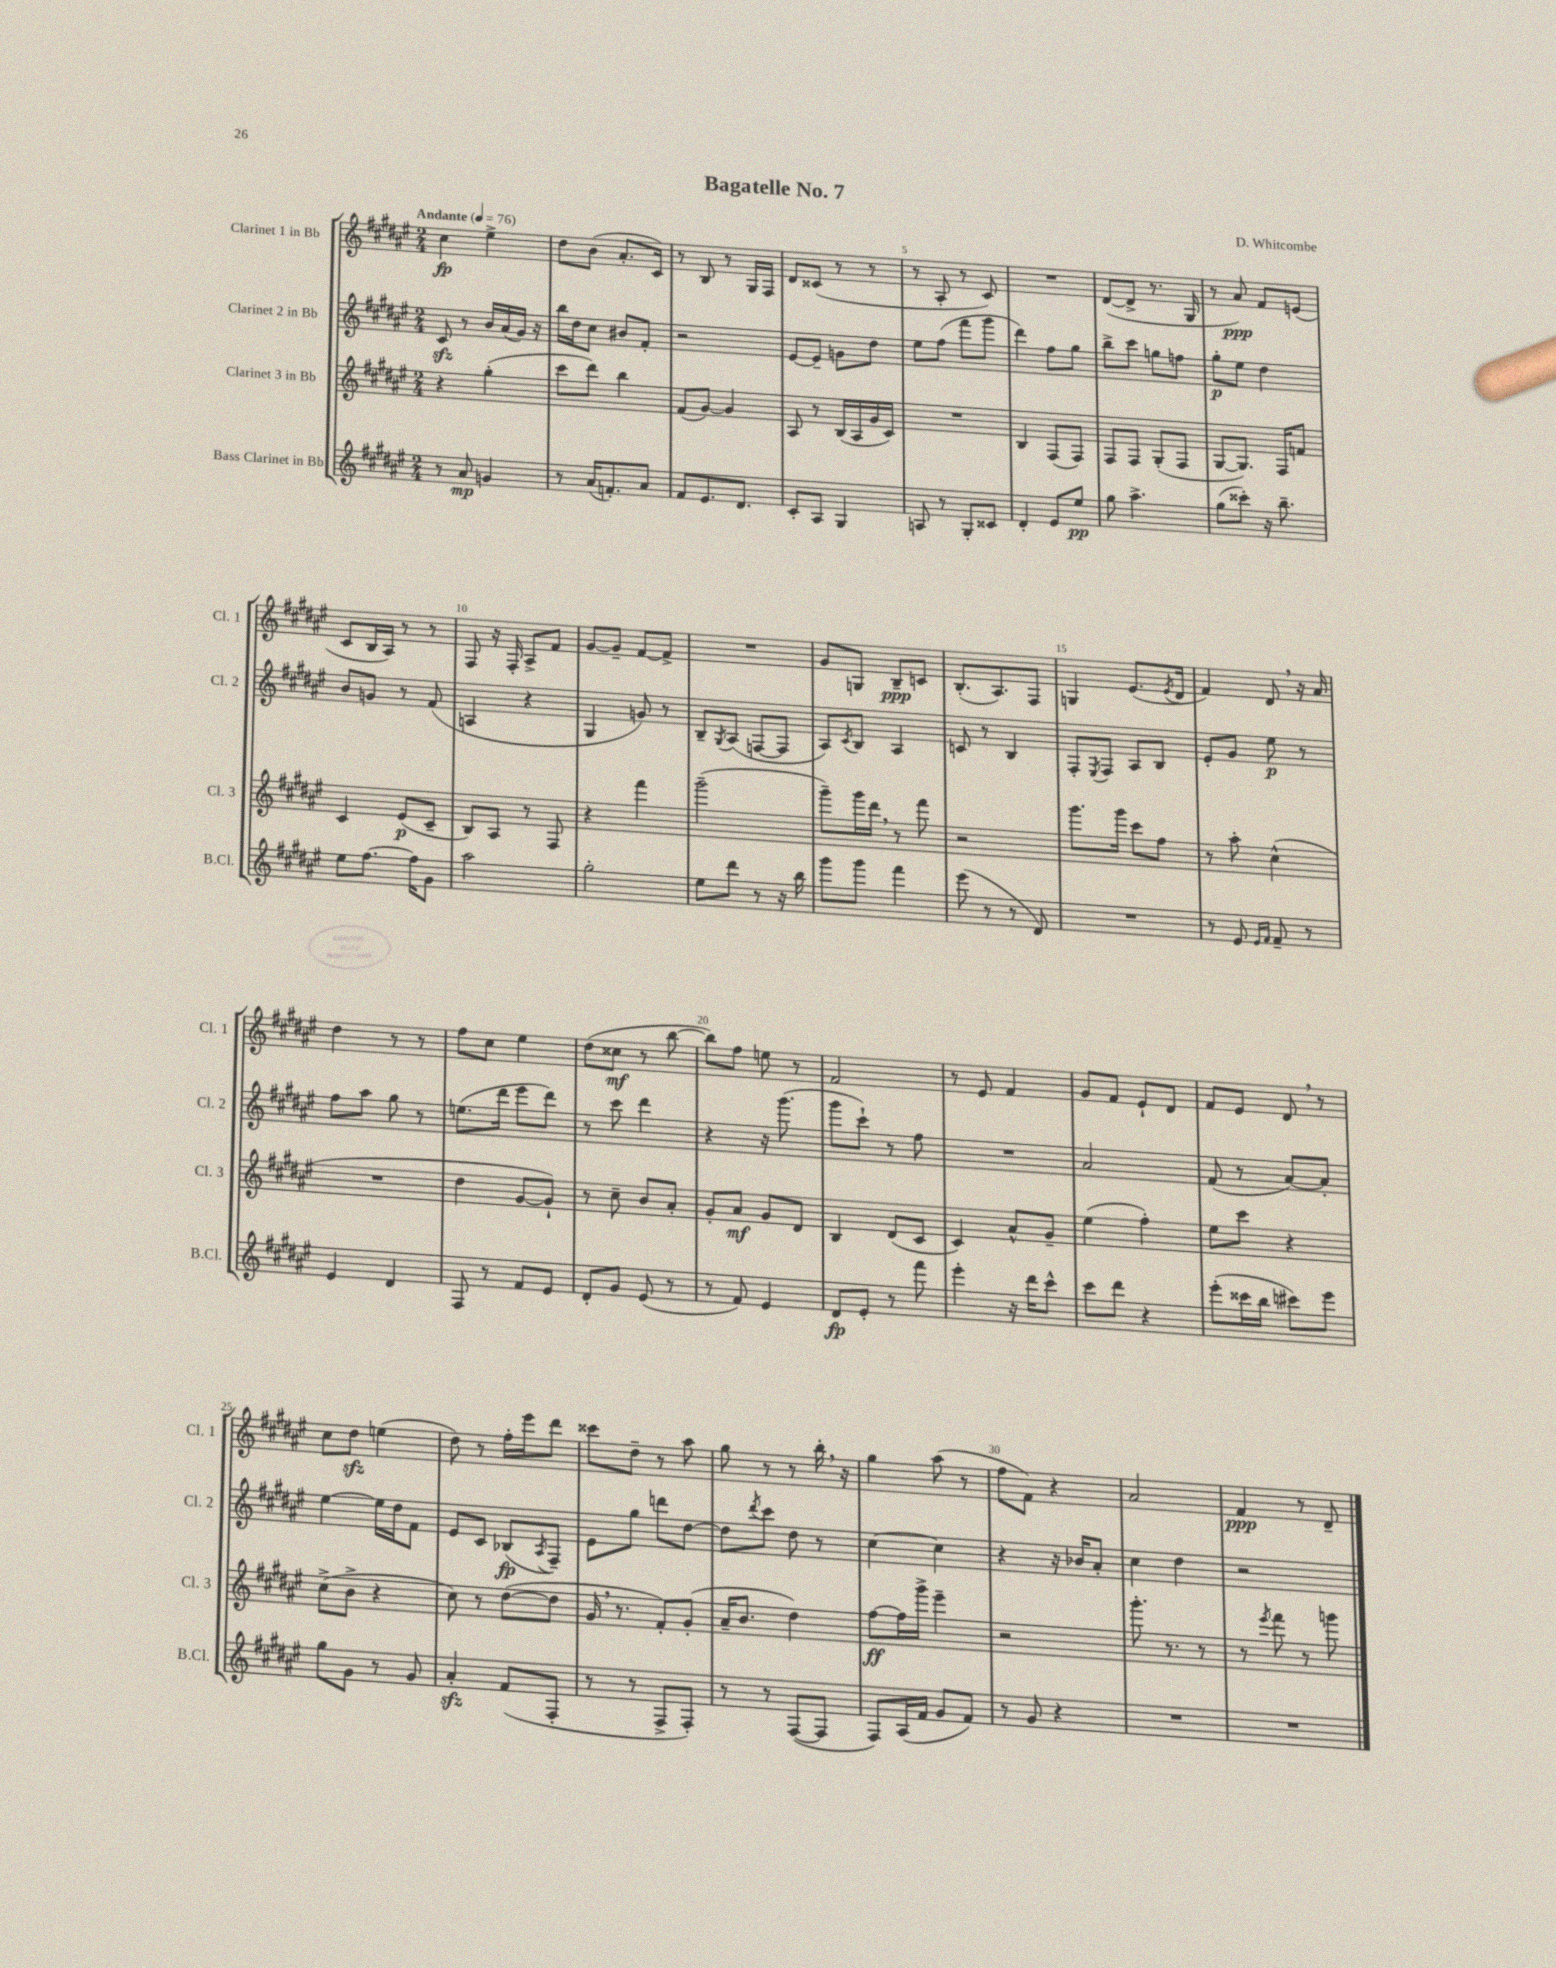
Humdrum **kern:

**kern	**dynam	**kern	**dynam	**kern	**dynam	**kern	**dynam
*part4	*part4	*part3	*part3	*part2	*part2	*part1	*part1
*staff4	*staff4	*staff3	*staff3	*staff2	*staff2	*staff1	*staff1
*I"Bass Clarinet in Bb	*	*I"Clarinet 3 in Bb	*	*I"Clarinet 2 in Bb	*	*I"Clarinet 1 in Bb	*
*I'B.Cl.	*	*I'Cl. 3	*	*I'Cl. 2	*	*I'Cl. 1	*
*clefG2	*	*clefG2	*	*clefG2	*	*clefG2	*
*k[f#c#g#d#a#e#]	*	*k[f#c#g#d#a#e#]	*	*k[f#c#g#d#a#e#]	*	*k[f#c#g#d#a#e#]	*
*M2/4	*	*M2/4	*	*M2/4	*	*M2/4	*
*MM76	*	*MM76	*	*MM76	*	*MM76	*
=1	=1	=1	=1	=1	=1	=1	=1
!	!	!	!	!	!	!LO:TX:a:B:t=Andante	!
8r	.	4r	.	8c#zz/	.	4cc#\	fp
8a#/	mp	.	.	8r	.	.	.
4gn/	.	(4gg#'\	.	16b/LL	.	4ee#^\	.
.	.	.	.	(16a#/	.	.	.
.	.	.	.	16g#/JJ)	.	.	.
.	.	.	.	16r	.	.	.
=2	=2	=2	=2	=2	=2	=2	=2
8r	.	8ccc#\L	.	16bb\LL	.	8dd#\L	.
.	.	.	.	16dd#\J	.	.	.
(16a#/KL	.	8ddd#\J)	.	8cc#\J	.	(8b\J	.
8.fn'/)	.	.	.	.	.	.	.
.	.	4bb\	.	8b#X/L	.	8.a#'/L	.
8a#/J	.	.	.	8f#'/J	.	.	.
.	.	.	.	.	.	16c#/Jk)	.
=3	=3	=3	=3	=3	=3	=3	=3
8f#/L	.	(8f#/L	.	2r	.	8r	.
8.e#/	.	[8g#/J)	.	.	.	8B/	.
.	.	4g#/]	.	.	.	8r	.
8.d#/J	.	.	.	.	.	.	.
.	.	.	.	.	.	16G#/LL	.
.	.	.	.	.	.	16F#/JJ	.
=4	=4	=4	=4	=4	=4	=4	=4
8c#'/L	.	8A#/	.	[8e#/L	.	8d#/L	.
8A#/J	.	8r	.	8e#~/J]	.	(8c##X/J	.
4G#/	.	(16B/LL	.	8gn\L	.	8r	.
.	.	16A#/	.	.	.	.	.
.	.	16g#/	.	8dd#\J	.	8r	.
.	.	16c#/JJ)	.	.	.	.	.
=5	=5	=5	=5	=5	=5	=5	=5
8An/	.	2r	.	8ee#\L	.	8r	.
8r	.	.	.	(8ff#\J	.	8A#'/	.
8G#'/L	.	.	.	8fff#\L	.	8r	.
8c##X/J	.	.	.	8ggg#\J	.	8c#/)	.
=6	=6	=6	=6	=6	=6	=6	=6
4d#'/	.	4B/	.	4ddd#\)	.	2r	.
8e#/L	.	(8F#/L	.	8ff#\L	.	.	.
8ee#/J	pp	8F#/J)	.	8gg#\J	.	.	.
=7	=7	=7	=7	=7	=7	=7	=7
8gg#\	.	8F#/L	.	8bb^\L	.	([8d#/L	.
4.aa#^\	.	8F#/J	.	8ccc#\J	.	8d#^/J]	.
.	.	(8G#'/L	.	8ggn\L	.	8.r	.
.	.	8F#/J	.	8ffn\J	.	.	.
.	.	.	.	.	.	16G#/	.
=8	=8	=8	=8	=8	=8	=8	=8
(8gg#\L	.	[8G#/L	.	8gg#'\L	p	8r	.
8ccc##X'\J)	.	8.G#/J])	.	8ee#\J	.	8a#/)	ppp
16r	.	.	.	4dd#\	.	8f#/L	.
8.bb~\	.	16F#/KL	.	.	.	.	.
.	.	8fn/J	.	.	.	(8en/J	.
!!LO:LB:g=z
=9	=9	=9	=9	=9	=9	=9	=9
8ee#\L	.	4c#/	.	8b/L	.	8c#/L	.
[8.ff#\J	.	.	.	8gn/J	.	16B/L	.
.	.	.	.	.	.	16A#/JJ)	.
.	.	(8e#/L	p	8r	.	8r	.
16ff#\KL]	.	.	.	.	.	.	.
8g#\J	.	8c#~/J	.	(8f#/	.	8r	.
=10	=10	=10	=10	=10	=10	=10	=10
2aa#\	.	8B/L)	.	4An/	.	8F#/	.
.	.	8A#/J	.	.	.	16r	.
.	.	.	.	.	.	16F#'/	.
.	.	8r	.	4r	.	8A#^/L	.
.	.	8F#/	.	.	.	8f#/J	.
=11	=11	=11	=11	=11	=11	=11	=11
2gg#'\	.	4r	.	4G#/	.	[8g#/L	.
.	.	.	.	.	.	8g#~/J]	.
.	.	4fff#\	.	8gn/)	.	[8f#/L	.
.	.	.	.	8r	.	8f#^/J]	.
=12	=12	=12	=12	=12	=12	=12	=12
8ee#\L	.	(2ggg#~\	.	8B~/L	.	2r	.
.	.	.	.	8qG#/	.	.	.
8ddd#\J	.	.	.	(8A#/J	.	.	.
8r	.	.	.	[8Fn/L	.	.	.
16r	.	.	.	8F/J]	.	.	.
16bb\	.	.	.	.	.	.	.
=13	=13	=13	=13	=13	=13	=13	=13
8ggg#\L	.	8ggg#~\L)	.	8A#/L)	.	8g#/L	.
.	.	.	.	8qc#/	.	.	.
8ggg#\J	.	16ggg#\L	.	8B/J	.	8Gn/J	.
.	.	16ddd#,\JJ	.	.	.	.	.
4fff#\	.	8r	.	4A#/	.	8B~/L	ppp
.	.	8fff#\	.	.	.	8cn/J	.
=14	=14	=14	=14	=14	=14	=14	=14
(8eee#\	.	2r	.	8cn/	.	(8.B'/L	.
8r	.	.	.	8r	.	.	.
.	.	.	.	.	.	8.A#/)	.
8r	.	.	.	4B/	.	.	.
8d#/)	.	.	.	.	.	8F#/J	.
=15	=15	=15	=15	=15	=15	=15	=15
2r	.	8.ggg#\L	.	8F#'/L	.	4Gn/	.
.	.	.	.	8qE#/	.	.	.
.	.	.	.	8F#/J	.	.	.
.	.	16ggg#\Jk	.	.	.	.	.
.	.	8ccc#\L	.	8A#/L	.	(8.e#/L	.
.	.	8ff#\J	.	8B/J	.	.	.
.	.	.	.	.	.	8qe#/	.
.	.	.	.	.	.	16d#/Jk	.
=16	=16	=16	=16	=16	=16	=16	=16
8r	.	8r	.	8e#'/L	.	4f#/)	.
8e#/	.	8aa#'\	.	8g#/J	.	.	.
16qqe#/LL	.	.	.	.	.	.	.
16qqf#/JJ	.	.	.	.	.	.	.
8f#~/	.	(4cc#^^\	.	8ee#\	p	8d#,/	.
8r	.	.	.	8r	.	16r	.
.	.	.	.	.	.	16a#/	.
!!LO:LB:g=z
=17	=17	=17	=17	=17	=17	=17	=17
4e#/	.	2r	.	8ff#\L	.	4dd#\	.
.	.	.	.	8aa#\J	.	.	.
4d#/	.	.	.	8gg#\	.	8r	.
.	.	.	.	8r	.	8r	.
=18	=18	=18	=18	=18	=18	=18	=18
8F#/	.	4dd#\	.	(8.een\L	.	8ff#\L	.
8r	.	.	.	.	.	8cc#\J	.
.	.	.	.	16ddd#\Jk	.	.	.
8f#/L	.	[8g#/L	.	8eee#\L	.	4ee#\	.
8e#/J	.	8g#`/J])	.	8ddd#\J)	.	.	.
=19	=19	=19	=19	=19	=19	=19	=19
8d#'/L	.	8r	.	8r	.	(8dd#\L	.
8g#/J	.	8cc#~\	.	8ccc#\	.	8cc##X\J	mf
(8e#/	.	8b/L	.	4ddd#\	.	8r	.
8r	.	8a#'/J	.	.	.	[8bb\	.
=20	=20	=20	=20	=20	=20	=20	=20
8r	.	8g#'/L	.	4r	.	8bb\L])	.
8f#/)	.	8a#/J	mf	.	.	8ff#\J	.
4e#/	.	8g#/L	.	16r	.	8een\	.
.	.	.	.	(8.ggg#\	.	.	.
.	.	8d#/J	.	.	.	8r	.
=21	=21	=21	=21	=21	=21	=21	=21
8d#/L	fp	4B/	.	8ggg#\L	.	2f#/	.
8e#'/J	.	.	.	8ccc#`\J)	.	.	.
8r	.	(8d#/L	.	8r	.	.	.
8fff#\	.	8c#/J	.	8ff#\	.	.	.
=22	=22	=22	=22	=22	=22	=22	=22
4eee#'\	.	4c#/)	.	2r	.	8r	.
.	.	.	.	.	.	8e#/	.
16r	.	8a#^^/L	.	.	.	4f#/	.
16ddd#\KL	.	.	.	.	.	.	.
8ccc#^^\J	.	8g#~/J	.	.	.	.	.
=23	=23	=23	=23	=23	=23	=23	=23
8ccc#\L	.	(4ee#\	.	2a#/	.	8g#/L	.
8ddd#\J	.	.	.	.	.	8f#/J	.
4r	.	4ff#'\)	.	.	.	8e#`/L	.
.	.	.	.	.	.	8d#/J	.
=24	=24	=24	=24	=24	=24	=24	=24
(8eee#'\L	.	8ee#\L	.	(8f#/	.	8f#/L	.
16ccc##X\L	.	8ccc#\J	.	8r	.	8e#/J	.
16bb\JJ	.	.	.	.	.	.	.
8ccc#X\L)	.	4r	.	[8a#/L)	.	8d#,/	.
8eee#\J	.	.	.	8a#'/J]	.	8r	.
!!LO:LB:g=z
=25	=25	=25	=25	=25	=25	=25	=25
8gg#\L	.	(8cc#^\L	.	[4ee#\	.	8cc#\L	.
8g#\J	.	8b^\J	.	.	.	8dd#zz\J	.
8r	.	4r	.	16ee#\LL]	.	(4een\	.
.	.	.	.	16dd#\J	.	.	.
8g#/	.	.	.	8f#\J	.	.	.
=26	=26	=26	=26	=26	=26	=26	=26
4a#zz'/	.	8cc#\)	.	8e#/L	.	8dd#\)	.
.	.	8r	.	8c#/J	.	8r	.
(8f#/L	.	([8dd#\L	.	(8B-X/L	fp	16ff#'\LL	.
.	.	.	.	.	.	16eee#\J	.
.	.	.	.	8qA#/	.	.	.
8F#'/J	.	8dd#\J]	.	8F#~/J)	.	8ddd#\J	.
=27	=27	=27	=27	=27	=27	=27	=27
8r	.	16g#,/	.	8e#\L	.	8ccc##X\L	.
.	.	8.r	.	.	.	.	.
8r	.	.	.	8gg#\J	.	8dd#~\J	.
8F#^/L	.	8f#'/L)	.	8dddn\L	.	8r	.
8F#'/J)	.	(8g#'/J	.	[8dd#\J	.	8aa#\	.
=28	=28	=28	=28	=28	=28	=28	=28
8r	.	16a#~/KL	.	8dd#\L]	.	8gg#\	.
.	.	8.b/J	.	.	.	.	.
.	.	.	.	8qddd#/	.	.	.
8r	.	.	.	8ccc#\J	.	8r	.
([8F#/L	.	4dd#\)	.	8dd#\	.	8r	.
8F#/J]	.	.	.	8r	.	16bb',\	.
.	.	.	.	.	.	16r	.
=29	=29	=29	=29	=29	=29	=29	=29
8F#/L)	.	[8ff#\L	ff	[4cc#\	.	4gg#\	.
(16A#/L	.	16ff#\L]	.	.	.	.	.
16f#/JJ	.	16ggg#^\JJ	.	.	.	.	.
8g#/L	.	4eee#~\	.	4cc#\]	.	(8aa#\	.
8f#/J)	.	.	.	.	.	8r	.
=30	=30	=30	=30	=30	=30	=30	=30
8r	.	2r	.	4r	.	8ff#\L	.
8g#/	.	.	.	.	.	8f#\J)	.
4r	.	.	.	16r	.	4r	.
.	.	.	.	16b-X/KL	.	.	.
.	.	.	.	8a#'/J	.	.	.
=31	=31	=31	=31	=31	=31	=31	=31
2r	.	8.ggg#'\	.	4cc#\	.	2a#/	.
.	.	8.r	.	.	.	.	.
.	.	.	.	4dd#\	.	.	.
.	.	8r	.	.	.	.	.
=32	=32	=32	=32	=32	=32	=32	=32
2r	.	8r	.	2r	.	4f#/	ppp
.	.	8qeee#/	.	.	.	.	.
.	.	8fff#\	.	.	.	.	.
.	.	8r	.	.	.	8r	.
.	.	8gggn\	.	.	.	8d#~/	.
==	==	==	==	==	==	==	==
*-	*-	*-	*-	*-	*-	*-	*-
